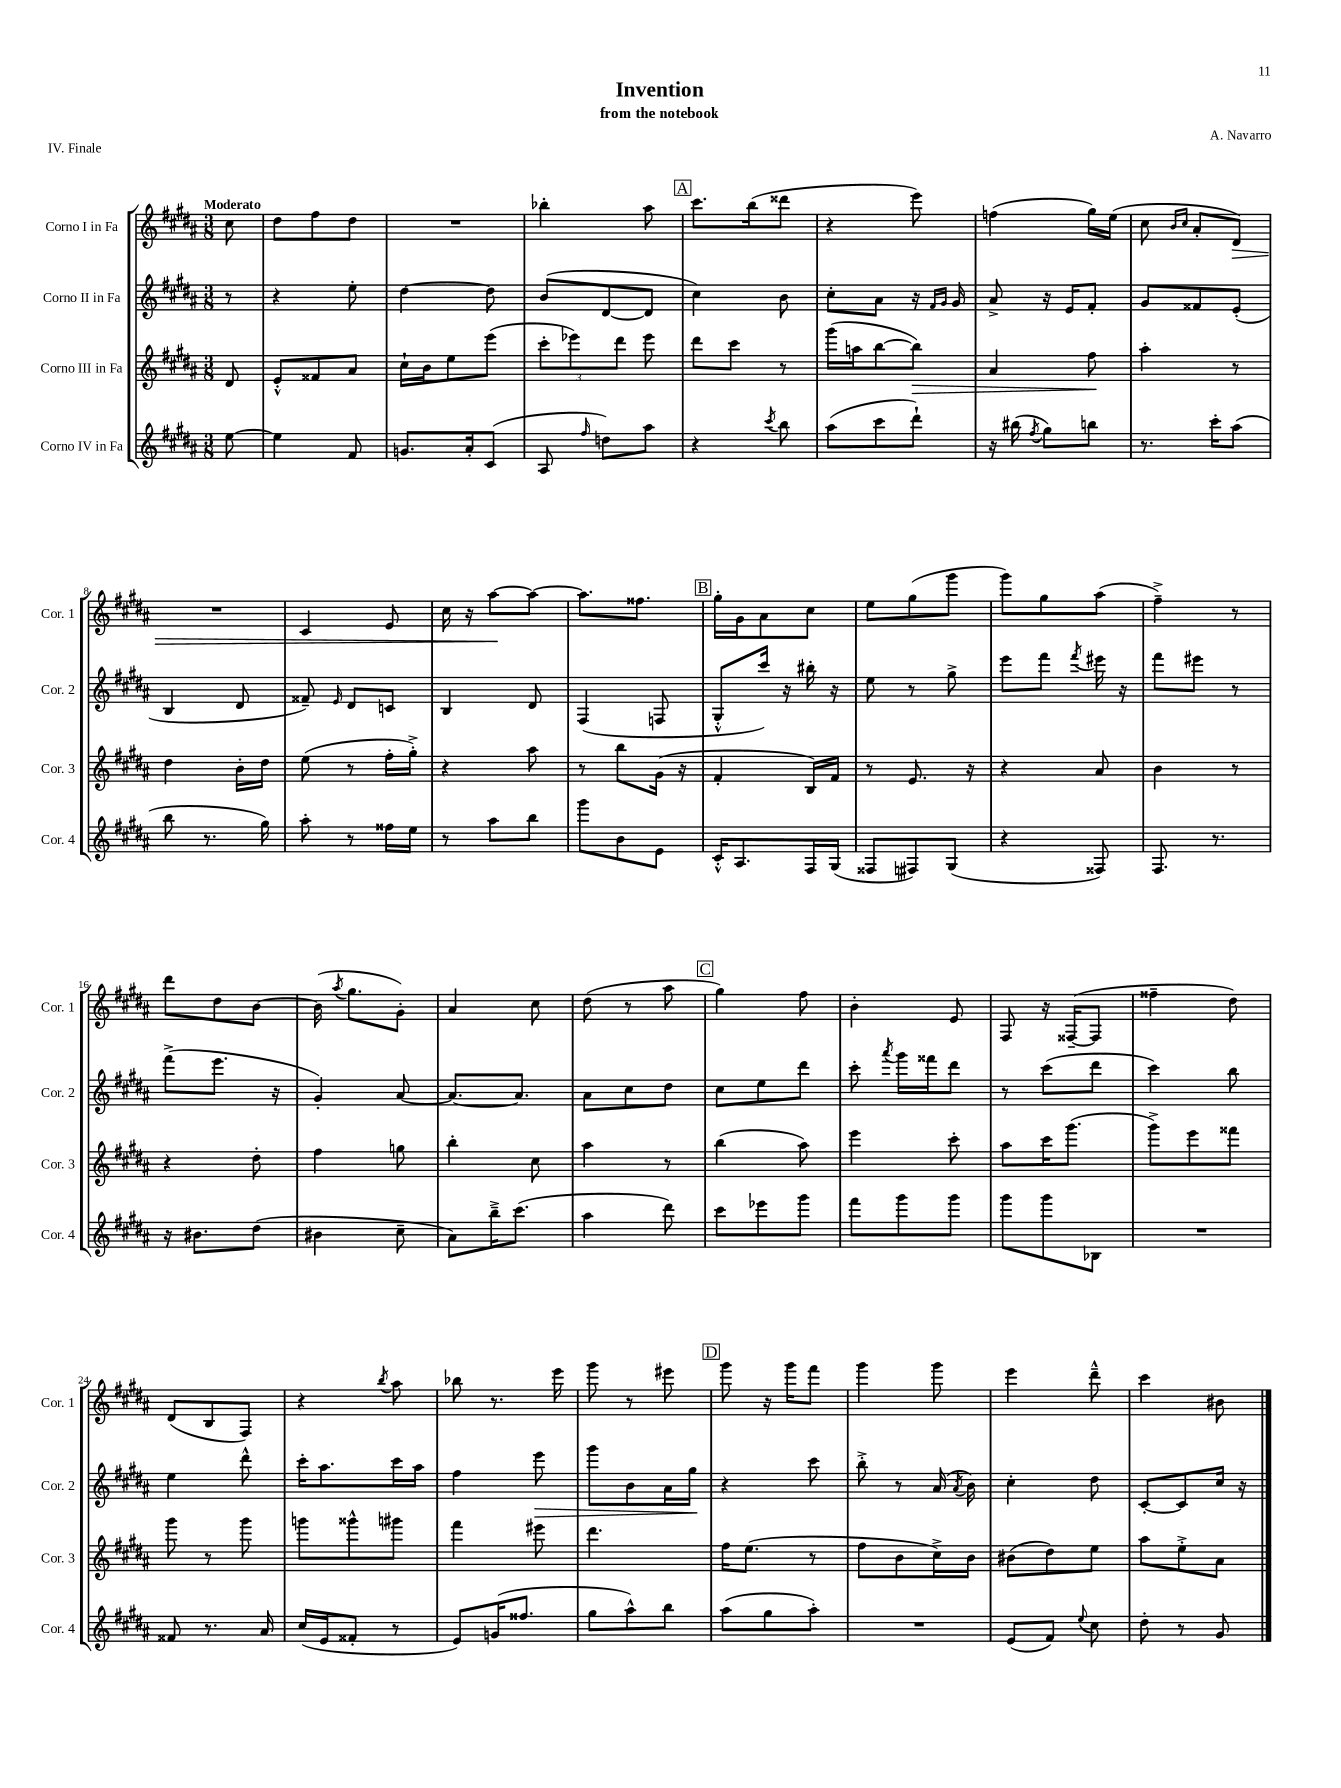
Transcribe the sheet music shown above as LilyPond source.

\header { title = "Invention" composer = "A. Navarro" subtitle = "from the notebook" piece = "IV. Finale" }
<<
\new StaffGroup <<
\new Staff = "s0" \with { instrumentName = "Corno I in Fa" shortInstrumentName = "Cor. 1" } {
    \clef treble \key b \major \numericTimeSignature \time 3/8 \partial 8 \tempo "Moderato"
    \autoBeamOff cis''8 |
    dis''8[ fis''8 dis''8] |
    R4. |
    bes''4-. ais''8 |
    \mark \markup { \box "A" } cis'''8.[ b''16( disis'''8] |
    r4 e'''8) |
    f''4( gis''16[) e''16]( |
    cis''8 \grace { b'16[ cis''16] } ais'8[-. dis'8]\>) |
    R4. |
    cis'4 e'8 |
    cis''16 r16 ais''8[~\! ais''8]~ |
    ais''8.[ fisis''8.] |
    \mark \markup { \box "B" } gis''16[-. gis'16 ais'8 cis''8] |
    e''8[ gis''8( gis'''8] |
    gis'''8[) gis''8 ais''8]( |
    fis''4--->) r8 |
    dis'''8[ dis''8 b'8]~ |
    b'16( \acciaccatura { ais''8 } gis''8.[ gis'8]-.) |
    ais'4 cis''8 |
    dis''8( r8 ais''8 |
    \mark \markup { \box "C" } gis''4) fis''8 |
    b'4-. e'8 |
    fis8 r16 fisis16[~--( fisis8] |
    fisis''4-- dis''8) |
    dis'8[( b8 fis8]) |
    r4 \acciaccatura { b''8 } ais''8 |
    bes''8 r8. e'''16 |
    gis'''8 r8 eis'''8 |
    \mark \markup { \box "D" } gis'''8 r16 gis'''16[ fis'''8] |
    gis'''4 gis'''8 |
    e'''4 dis'''8---^ |
    cis'''4 bis'8 \bar "|." |
}
\new Staff = "s1" \with { instrumentName = "Corno II in Fa" shortInstrumentName = "Cor. 2" } {
    \clef treble \key b \major \numericTimeSignature \time 3/8 \partial 8
    \autoBeamOff r8 |
    r4 e''8-. |
    dis''4~ dis''8 |
    b'8[( dis'8~ dis'8] |
    \mark \markup { \box "A" } cis''4) b'8 |
    cis''8[-. ais'8] r16 \grace { fis'16[ gis'16] } gis'16 |
    ais'8-> r16 e'16[ fis'8]-. |
    gis'8[ fisis'8 e'8]-.( |
    b4 dis'8 |
    fisis'8--) \grace { e'16 } dis'8[ c'8] |
    b4 dis'8 |
    fis4( f8 |
    \mark \markup { \box "B" } gis8[-.-^ cis'''16]) r16 bis''16-. r16 |
    e''8 r8 gis''8-> |
    e'''8[ fis'''8] \acciaccatura { fis'''8 } eis'''16 r16 |
    fis'''8[ eis'''8] r8 |
    fis'''8[->( e'''8.] r16 |
    gis'4-.) ais'8~ |
    ais'8.[~ ais'8.] |
    ais'8[ cis''8 dis''8] |
    \mark \markup { \box "C" } cis''8[ e''8 dis'''8] |
    cis'''8-. \acciaccatura { ais'''8 } gis'''16[ fisis'''16 dis'''8] |
    r8 cis'''8[( dis'''8] |
    cis'''4) b''8 |
    e''4 dis'''8-^ |
    cis'''16[-. ais''8. cis'''16 ais''16] |
    fis''4 e'''8\> |
    gis'''8[ b'8 ais'16 gis''16]\! |
    \mark \markup { \box "D" } r4 cis'''8 |
    b''8-.-> r8 ais'16( \acciaccatura { ais'8 } b'16) |
    cis''4-. dis''8 |
    cis'8[~-. cis'8 cis''16] r16 \bar "|." |
}
\new Staff = "s2" \with { instrumentName = "Corno III in Fa" shortInstrumentName = "Cor. 3" } {
    \clef treble \key b \major \numericTimeSignature \time 3/8 \partial 8
    \autoBeamOff dis'8 |
    e'8[-.-^ fisis'8 ais'8] |
    cis''16[-! b'16 e''8 e'''8]( |
    \tuplet 3/2 { cis'''8[-. ees'''8) dis'''8] } ees'''8 |
    \mark \markup { \box "A" } dis'''8[ cis'''8] r8 |
    gis'''16[( a''16 b''8~ b''8]\>) |
    ais'4 fis''8\! |
    ais''4-. r8 |
    dis''4 b'16[-. dis''16] |
    e''8( r8 fis''16[-. gis''16]-.->) |
    r4 ais''8 |
    r8 b''8[ gis'16]( r16 |
    \mark \markup { \box "B" } fis'4-. b16[) fis'16] |
    r8 e'8. r16 |
    r4 ais'8 |
    b'4 r8 |
    r4 dis''8-. |
    fis''4 g''8 |
    b''4-. cis''8 |
    ais''4 r8 |
    \mark \markup { \box "C" } b''4( ais''8) |
    e'''4 cis'''8-. |
    ais''8[ cis'''16 gis'''8.]( |
    gis'''8[->) e'''8 fisis'''8] |
    gis'''8 r8 gis'''8 |
    g'''8[ gisis'''8-^ gis'''8] |
    fis'''4 eis'''8 |
    dis'''4. |
    \mark \markup { \box "D" } fis''16[ e''8.]( r8 |
    fis''8[ b'8 cis''16->) b'16] |
    bis'8[( dis''8) e''8] |
    ais''8[ e''8-.-> ais'8] \bar "|." |
}
\new Staff = "s3" \with { instrumentName = "Corno IV in Fa" shortInstrumentName = "Cor. 4" } {
    \clef treble \key b \major \numericTimeSignature \time 3/8 \partial 8
    \autoBeamOff e''8~ |
    e''4 fis'8 |
    g'8.[ ais'16-. cis'8]( |
    ais8 \grace { fis''16 } d''8[) ais''8] |
    \mark \markup { \box "A" } r4 \acciaccatura { cis'''8 } b''8 |
    ais''8[( cis'''8 dis'''8]-!) |
    r16 bis''16( \acciaccatura { fis''8 } gis''8[) b''8] |
    r8. cis'''16[-. ais''8]( |
    b''8 r8. gis''16) |
    ais''8-. r8 fisis''16[ e''16] |
    r8 ais''8[ b''8] |
    gis'''8[ b'8 e'8] |
    \mark \markup { \box "B" } cis'16[-.-^ ais8. fis16 gis16]( |
    fisis8[ fis8) gis8]( |
    r4 fisis8) |
    fis8. r8. |
    r16 bis'8.[ dis''8]( |
    bis'4 cis''8-- |
    ais'8[) b''16---> cis'''8.]( |
    ais''4 dis'''8) |
    \mark \markup { \box "C" } cis'''8[ ees'''8 gis'''8] |
    fis'''8[ gis'''8 gis'''8] |
    gis'''8[ gis'''8 bes8] |
    R4. |
    fisis'8 r8. ais'16 |
    cis''16[( e'16 fisis'8]-. r8 |
    e'8[) g'16( fisis''8.] |
    gis''8[ ais''8-^) b''8] |
    \mark \markup { \box "D" } ais''8[( gis''8 ais''8]-.) |
    R4. |
    e'8[( fis'8]) \appoggiatura { e''8 } cis''8 |
    dis''8-. r8 gis'8 \bar "|." |
}
>>
>>
